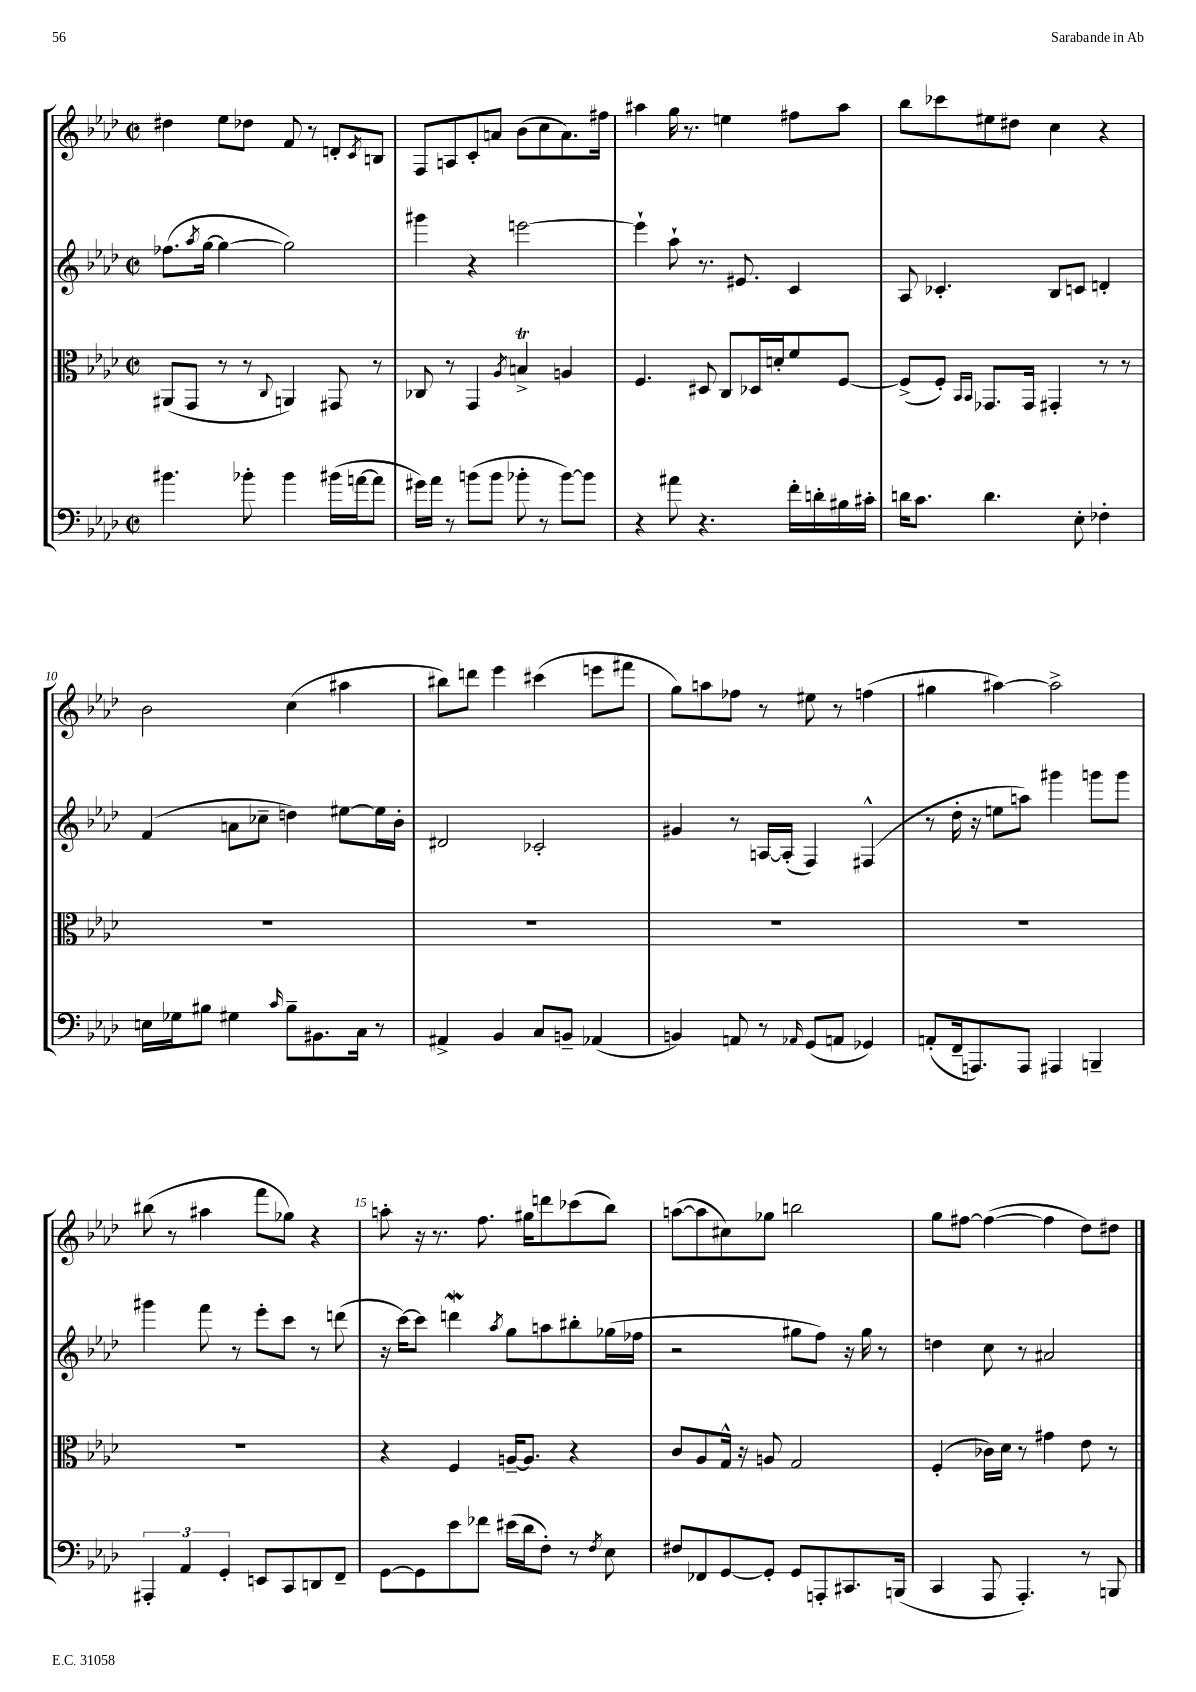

**kern	**kern	**kern	**kern
*staff4	*staff3	*staff2	*staff1
*clefF4	*clefC3	*clefG2	*clefG2
*k[b-e-a-d-]	*k[b-e-a-d-]	*k[b-e-a-d-]	*k[b-e-a-d-]
*M2/2	*M2/2	*M2/2	*M2/2
*met(c|)	*met(c|)	*met(c|)	*met(c|)
4.b#	(8AA#	(8.ff-	4dd#
.	8GG	.	.
.	.	8qaa-	.
.	.	[16gg	.
.	8r	4gg_	8ee-
8b-'	8r	.	8dd-
.	8qqC	.	.
4b-	4AA)	2gg])	8f
.	.	.	8r
(16b#	8GG#	.	8d'
[16a	.	.	.
.	.	.	8qc
8a]	8r	.	8B
=	=	=	=
16g#)	8C-	4ggg#	8F
16a-	.	.	.
8r	8r	.	8A
(8b	4GG	4r	8c'
8b	.	.	8a
.	8qA-	.	.
8b-'	4B^	[2eee	(8b-
8r	.	.	8cc
[8b-)	4A	.	8.a)
8b-]	.	.	.
.	.	.	16ff#
=	=	=	=
4r	4.F	4eee`]	4aa#
8a#	.	8aa-`	16gg
.	.	.	8.r
4.r	8D#	8.r	.
.	8C	.	4ee
.	.	8.e#	.
.	16D-	.	.
.	16d'	.	.
16f'	8f	4c	8ff#
16d'	.	.	.
16B#	[8F	.	8aa#
16c#'	.	.	.
=	=	=	=
16d	(8F^]	8A-	8bb-
8.c	.	.	.
.	8F')	4.c-'	8ccc-
.	16qqBB-	.	.
.	16qqBB-	.	.
4.d	8.GG-	.	8ee#
.	.	.	8dd#
.	16GG-	.	.
.	4GG#'	8B-	4cc
8E-'	.	8c	.
4F-'	8r	4d'	4r
.	8r	.	.
=	=	=	=
16E	1r	(4f	2b-
16G-	.	.	.
8B#	.	.	.
4G#	.	8a	.
.	.	8cc-~	.
16qqc	.	.	.
8B#~	.	4dd)	(4cc
8.BB#	.	.	.
.	.	[8ee#	4aa#
16C	.	.	.
8r	.	16ee#]	.
.	.	16b-'	.
=	=	=	=
4AA#^	1r	2d#	8bb#)
.	.	.	8ddd
4BB-	.	.	4eee-
8C	.	2c-'	(4ccc#
8BB~	.	.	.
(4AA-	.	.	8eee
.	.	.	8fff#
=	=	=	=
4BB)	1r	4g#	8gg)
.	.	.	8aa
8AA	.	8r	8ff-
8r	.	[16A	8r
.	.	(16A']	.
16qqAA-	.	.	.
(8GG	.	4F)	8ee#
8AA	.	.	8r
4GG-)	.	(4F#^^	(4ff
=	=	=	=
(8AA'	1r	8r	4gg#
16FF~	.	16dd-'	.
8.AAA)	.	16r	.
.	.	8ee	[4aa#)
8AAA	.	8aa)	.
4AAA#	.	4ggg#	2aa#^]
4BBB~	.	8ggg	.
.	.	8ggg	.
=	=	=	=
6AAA#'	1r	4ggg#	(8bb#
.	.	.	8r
6AA-	.	.	.
.	.	8fff	4aa#
6GG'	.	.	.
.	.	8r	.
8EE	.	8eee-'	8fff
8CC	.	8ccc	8gg-)
8DD	.	8r	4r
8FF~	.	(8ddd	.
=	=	=	=
[8GG	4r	16r	8aa'
.	.	[16ccc)	.
8GG]	.	8ccc]	16r
.	.	.	8.r
8e-	4F	4ddd	.
8f-	.	.	8.ff
.	.	8qaa-	.
(16e#	[16A~	8gg	.
16d-	8.A]	.	16gg#
8F')	.	8aa	8ddd
8r	4r	8bb#'	(8ccc-
8qF	.	.	.
8E-	.	(16gg-	8bb-)
.	.	16ff-	.
=	=	=	=
8F#	8c	2r	([8aa
8FF-	8A-	.	8aa]
[8GG	16G^^	.	8cc#)
.	16r	.	.
8GG']	8A	.	8gg-
8GG	2G	8gg#	2bb
8AAA'	.	8ff)	.
8.CC#	.	16r	.
.	.	16gg#	.
.	.	8r	.
(16BBB	.	.	.
=	=	=	=
4CC	(4F'	4dd	8gg
.	.	.	[8ff#
8AAA-	16c-)	8cc	(4ff#_
.	16d-	.	.
4.AAA-')	8r	8r	.
.	4g#	2a#	4ff#]
8r	8e-	.	8dd-)
8BBB	8r	.	8dd#
==	==	==	==
*-	*-	*-	*-
